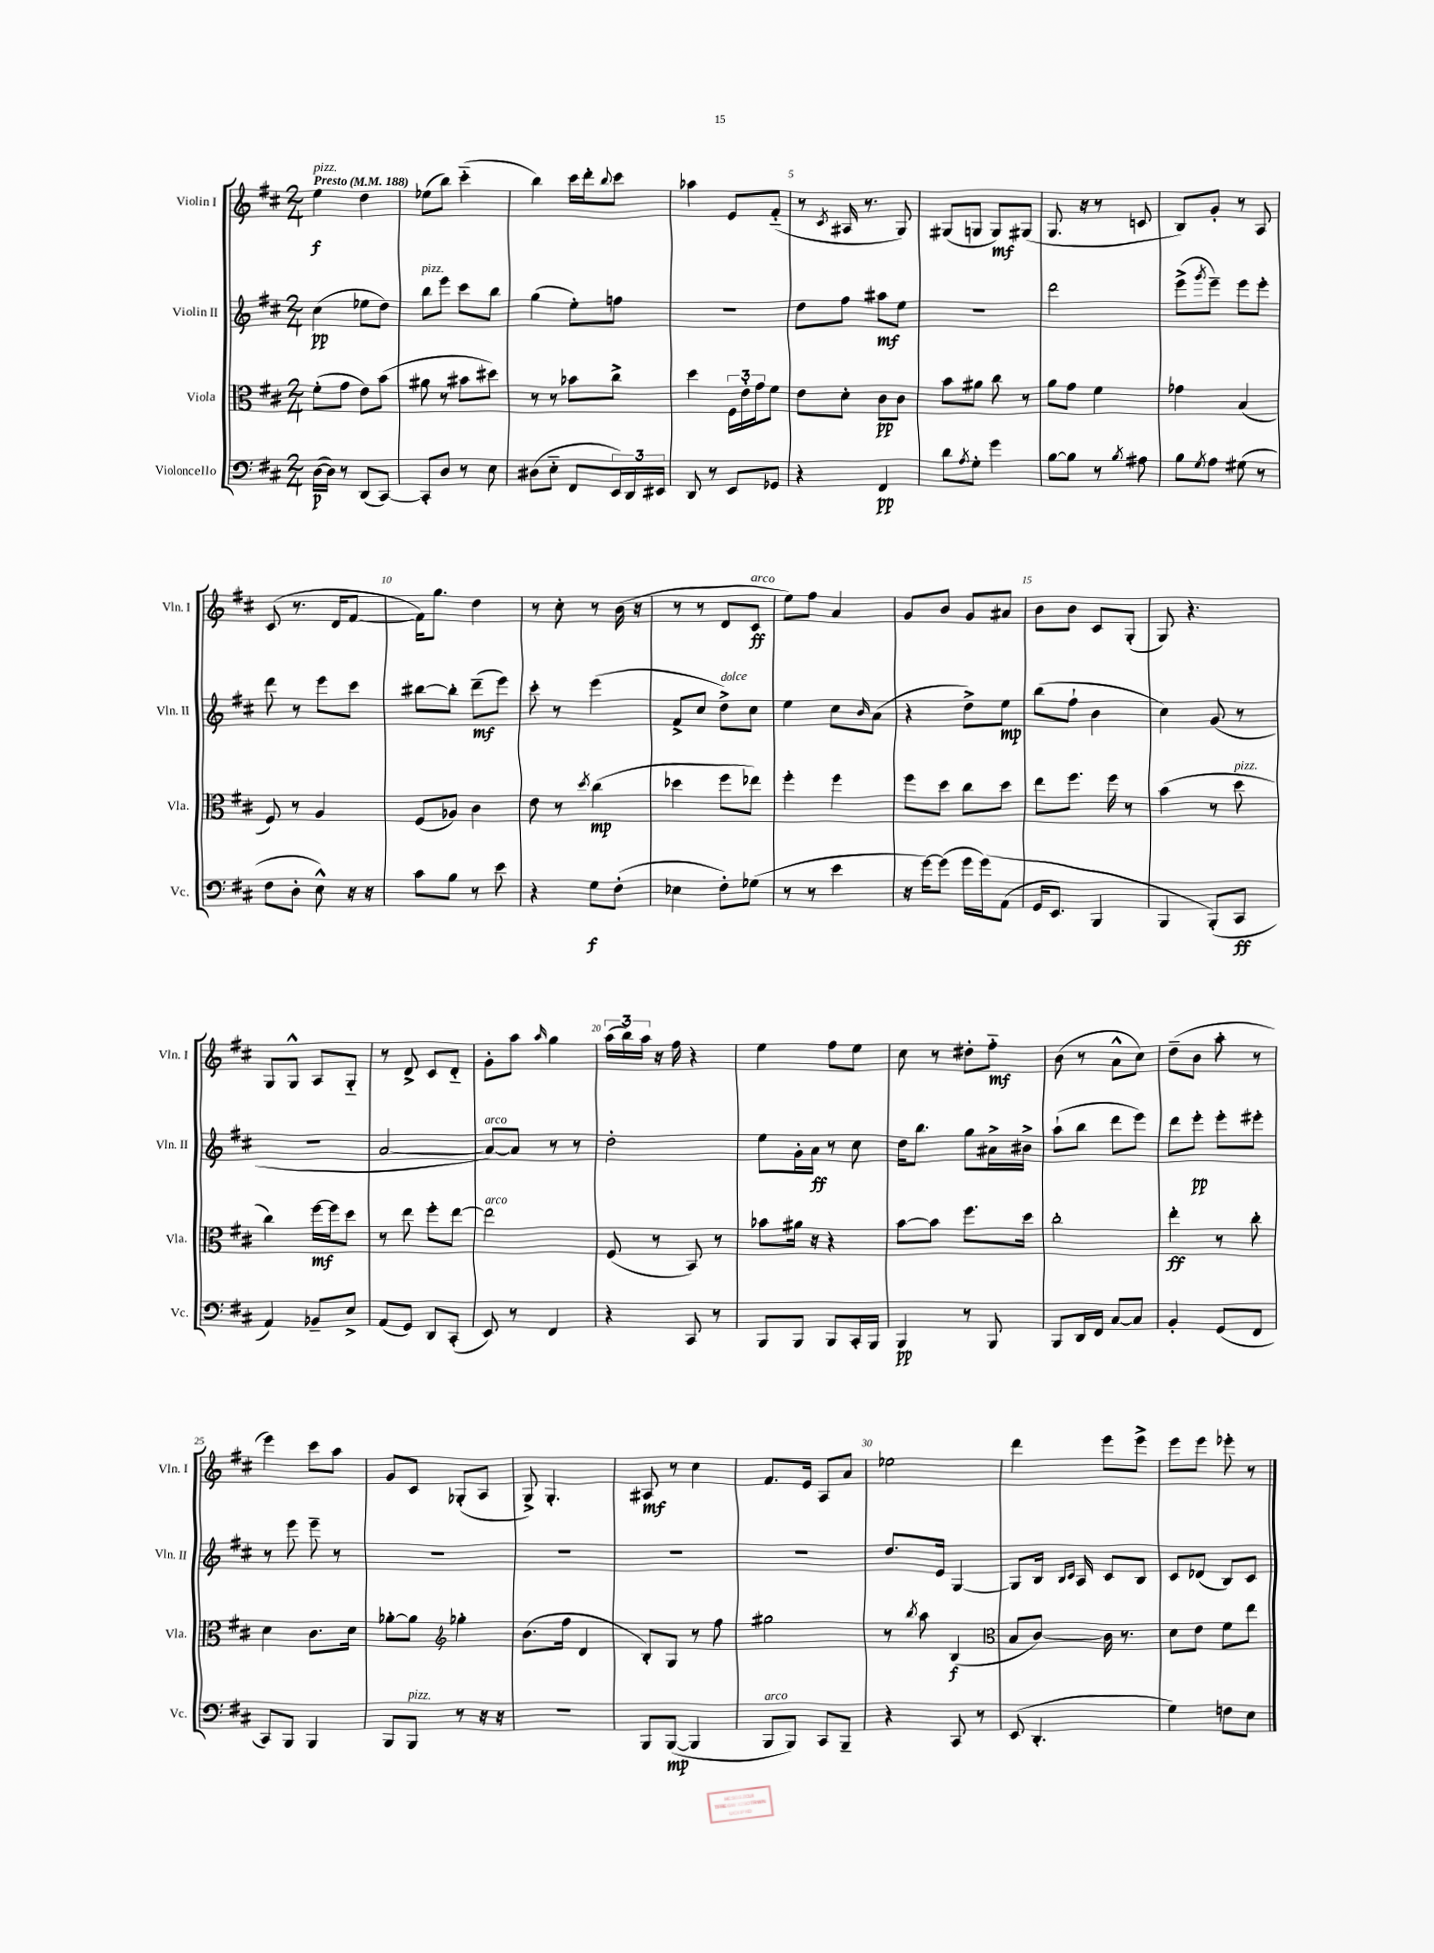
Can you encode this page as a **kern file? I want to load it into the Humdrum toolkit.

**kern	**kern	**kern	**kern
*staff4	*staff3	*staff2	*staff1
*clefF4	*clefC3	*clefG2	*clefG2
*k[f#c#]	*k[f#c#]	*k[f#c#]	*k[f#c#]
*M2/4	*M2/4	*M2/4	*M2/4
*MM188	*MM188	*MM188	*MM188
([16D	(8f#'	(4cc#	4ee
16D])	.	.	.
8r	8g	.	.
(8DD	8e)	8ee-	4dd
[8CC#)	(8b	8dd)	.
=	=	=	=
8CC#']	8a#	8bb	(8ee-
8D	8r	8eee	8bb)
8r	8b#	8ccc#	(4ccc#'~
8E	8dd#)	8bb	.
=	=	=	=
(8D#	8r	(4gg	4bb)
8E'~	8r	.	.
8FF#	8b-	8ee')	16ccc#
.	.	.	16ddd'
.	.	.	8qqbb
24EE)	8cc#^	8ff	8ccc#
24DD	.	.	.
24EE#	.	.	.
=	=	=	=
8DD	4dd	2r	4aa-
8r	.	.	.
8EE	24F#	.	8e
.	24e'	.	.
.	24g	.	.
8GG-	8f#	.	(8f#'~
=	=	=	=
4r	8e	8dd	8r
.	.	.	8qc#
.	8d'	8ff#	16A#
.	.	.	8.r
4FF#	8c#	8aa#	.
.	8c#	8ee	8G)
=	=	=	=
8d	8b	2r	(8G#
8qA	.	.	.
8G'	8a#	.	8G
4g	8cc#	.	8G)
.	8r	.	(8G#
=	=	=	=
[8B	8a	2ddd	8.G
8B]	8g	.	.
.	.	.	16r
8r	4f#	.	8r
8qB	.	.	.
8A#	.	.	8c
=	=	=	=
8B	4g-	(8eee^	8B)
8qG	.	8qggg	.
8A	.	8eee~)	8g'
(8G#	(4B	8eee	8r
8r	.	8eee'	8A
=	=	=	=
8F#	8F#)	8ddd	(8c#
8D'	8r	8r	8.r
8E^^)	4A	8eee	.
.	.	.	16d
16r	.	8ccc#	[8f#
16r	.	.	.
=	=	=	=
8c#	(8F#	[8bb#	16f#])
.	.	.	8.gg
8B	8A-)	8bb#']	.
8r	4c#	(8ddd~	4dd
8e	.	8eee)	.
=	=	=	=
4r	8e	8ccc#'	8r
.	8r	8r	8cc#'
.	8qdd	.	.
8G	(4cc#	(4eee	8r
(8F#'	.	.	(16b
.	.	.	16r
=	=	=	=
4E-	4dd-	8f#^	8r
.	.	8cc#	8r
8F#')	8ff#	8dd^)	8d
(8G-	8ee-)	8cc#	8c#
=	=	=	=
8r	4ff#'	4ee	8ee)
8r	.	.	8ff#
4e	4ff#	8cc#	4a
.	.	16qqb	.
.	.	(8a	.
=	=	=	=
16r	8ff#	4r	8g
[16g)	.	.	.
(8g]	8dd	.	8b
16g	8cc#	8dd^)	8g
&(16g)	.	.	.
(8AA	8dd	8ee	8a#
=	=	=	=
16GG	8ee	(8bb	8b
8.EE)	.	.	.
.	8.ff#	8ff#`	8b
4BBB	.	4b	8c#
.	16ff#	.	.
.	8r	.	(8G'
=	=	=	=
4BBB	(4b	4cc#)	8G)
.	.	.	4.r
(8BBB'&)	8r	(8g	.
8CC#	8dd	8r	.
=	=	=	=
4AA)	4cc#)	2r	8G
.	.	.	8G^^
8BB-~	[16ff#	.	8A
.	16ff#]	.	.
8E^	8dd	.	8G'~
=	=	=	=
(8AA	8r	[2a	8r
8GG)	8ee	.	8d^
8DD	8ff#'	.	8c#
(8CC#'	[8ee	.	8d'~
=	=	=	=
8EE)	2ee]	8a_)	8g'
8r	.	8a]	8aa
.	.	.	16qqaa
4FF#	.	8r	4gg
.	.	8r	.
=	=	=	=
4r	(8F#	2dd'	(24aa
.	.	.	24bb)
.	.	.	24aa
.	8r	.	16r
.	.	.	16ff#
8CC#	8BB)	.	4r
8r	8r	.	.
=	=	=	=
8BBB	8b-	8ee	4ee
8BBB	16a#	16g'	.
.	16r	16a	.
8BBB	4r	8r	8ff#
16CC#'	.	8cc#	8ee
16BBB	.	.	.
=	=	=	=
4BBB	[8b	16dd	8cc#
.	.	8.bb	.
.	8b]	.	8r
8r	8.ff#	8gg	8dd#'
8BBB	.	16a#^	8ff#'~
.	16dd	16b#^	.
=	=	=	=
8BBB	2cc#'	(8aa`	(8b
16DD	.	8bb	8r
16FF#	.	.	.
[8C#	.	8ddd	8a^^
8C#]	.	8eee)	8cc#)
=	=	=	=
4BB'	4ee'	8ddd	(8dd~
.	.	8eee'	8b
(8GG	8r	8eee'	8aa'
8FF#	8cc#'	8eee#'	8r
=	=	=	=
8CC#)	4d	8r	4eee)
8BBB	.	8eee	.
4BBB	8.c#	8eee~	8ccc#
.	.	8r	8aa
.	16d	.	.
=	=	=	=
8BBB	[8a-'	2r	8g
8BBB	8a-]	.	8c#
*	*clefG2	*	*
8r	4gg-'	.	(8G-'
16r	.	.	8A
16r	.	.	.
=	=	=	=
2r	(8.b	2r	8G^)
.	.	.	4.G'
.	16ff#	.	.
.	4d	.	.
=	=	=	=
8BBB	8B')	2r	8A#
([8BBB	8G	.	8r
4BBB]	8r	.	4cc#
.	8ff#	.	.
=	=	=	=
8BBB	2gg#	2r	8.f#
8BBB)	.	.	.
.	.	.	16e
8CC#	.	.	8A
8BBB~	.	.	8a
=	=	=	=
4r	8r	8.dd	2ee-
.	8qbb	.	.
.	8aa	.	.
.	.	16e	.
8CC#	(4B	[4G	.
8r	.	.	.
=	=	=	=
*	*clefC3	*	*
(8EE	8B	8G]	4ddd
4.DD'	[8c#)	16B	.
.	.	16qqB	.
.	.	16qqc#	.
.	.	16A	.
.	16c#]	8c#	8eee
.	8.r	.	.
.	.	8B	8eee^
=	=	=	=
4G)	8d	8c#	8eee
.	8e	(8d-	8eee
8F	8f#	8B)	8eee-'
8E	8ee	8c#	8r
==	==	==	==
*-	*-	*-	*-
